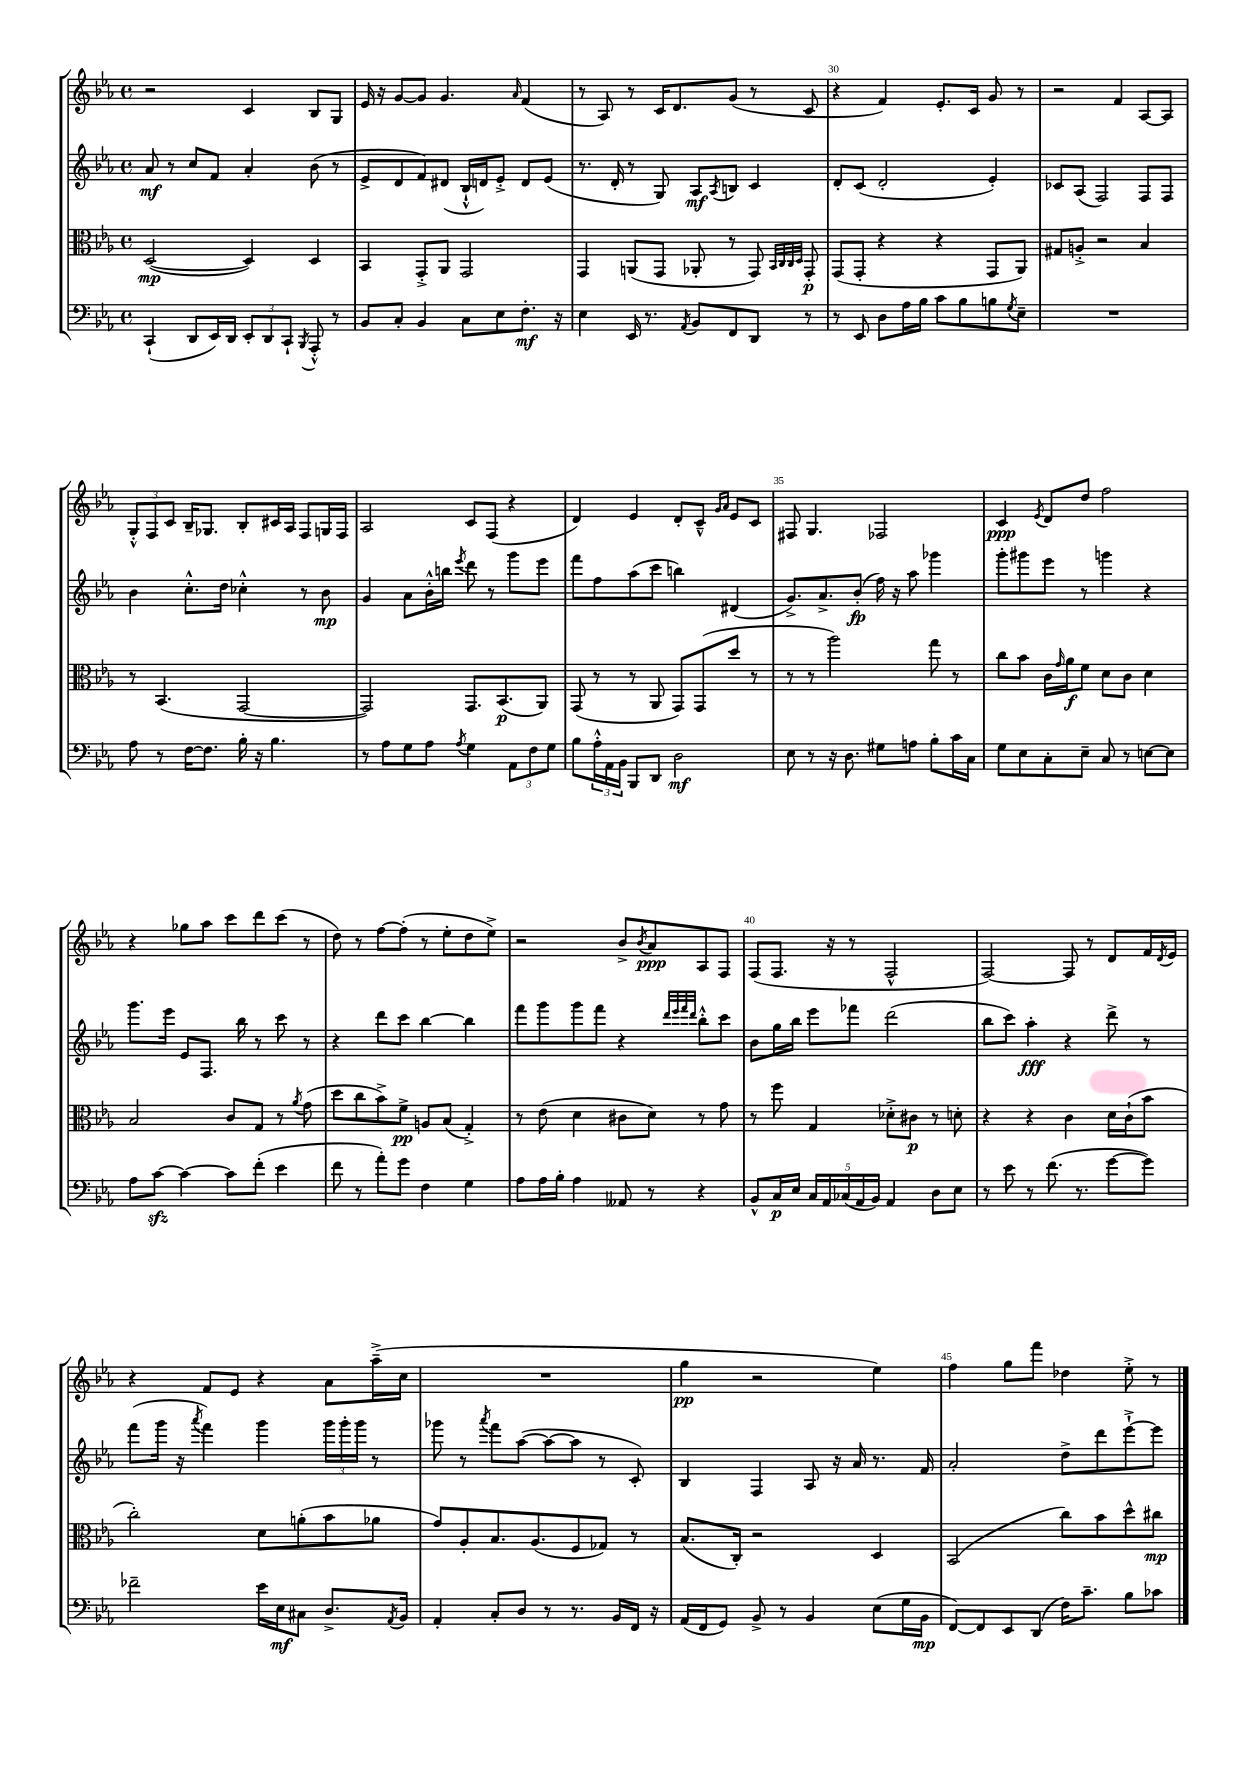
<<
\new StaffGroup <<
\new Staff = "s0" {
    \clef treble \key ees \major \defaultTimeSignature \time 4/4
    r2 c'4 bes8 g8 |
    ees'16 r16 g'8~ g'8 g'4. \grace { aes'16 } f'4( |
    r8 aes8) r8 c'16 d'8. g'8( r8 c'8 |
    r4 f'4) ees'8.-. c'16 g'8 r8 |
    r2 f'4 aes8~ aes8 |
    \tuplet 3/2 { g8-.-^ f8 c'8 } bes16-- ges8. bes8-. cis'16 aes16 f8 g16 f16 |
    aes2 c'8 f8( r4 |
    d'4) ees'4 d'8-. c'8---^ \grace { g'16 aes'16 } ees'8 c'8 |
    fis8 g4. fes2 |
    c'4\ppp \acciaccatura { ees'8 } d'8 d''8 f''2 |
    r4 ges''8 aes''8 c'''8 d'''8 c'''8( r8 |
    d''8) r8 f''8~ f''8-.( r8 ees''8-. d''8 ees''8->) |
    r2 bes'8-> \acciaccatura { bes'8 } aes'8\ppp aes8 f8 |
    f8( f8. r16 r8 f2-^ |
    f2~) f8 r8 d'8 f'16 \acciaccatura { d'8 } ees'16 |
    r4 f'8 ees'8 r4 aes'8 aes''16--->( c''16 |
    R1 |
    g''4\pp r2 ees''4) |
    f''4 g''8 f'''8 des''4 ees''8-.-> r8 \bar "|." |
}
\new Staff = "s1" {
    \clef treble \key ees \major \defaultTimeSignature \time 4/4
    aes'8\mf r8 c''8 f'8 aes'4-. bes'8( r8 |
    ees'8-> d'8 f'8) dis'8( bes16-!-^ d'16) ees'8-.-> d'8 ees'8( |
    r8. d'16-. r8 g8) aes8\mf \acciaccatura { aes8 } b8 c'4 |
    d'8-. c'8( d'2-. ees'4-.) |
    ces'8 aes8( f2) f8 f8 |
    bes'4 c''8.-.-^ d''16 ces''4-.-^ r8 bes'8\mp |
    g'4 aes'8 bes'16-.-^ b''16 \acciaccatura { ees'''8 } d'''8 r8 g'''8 ees'''8 |
    f'''8 f''8 aes''8( c'''8 b''4) dis'4( |
    g'8.->) aes'8.-> bes'8-.\fp( f''16) r16 aes''8 ges'''4 |
    g'''8-. gis'''8 ees'''8 r8 g'''4 r4 |
    g'''8. ees'''16 ees'8 f8. bes''16 r8 c'''8 r8 |
    r4 d'''8 c'''8 bes''4~ bes''4 |
    f'''8 g'''8 g'''8 f'''8 r4 \grace { d'''32 ees'''32 f'''32 d'''32 } bes''8-.-^ c'''8 |
    bes'8 g''16 bes''16 ees'''8 fes'''8 d'''2( |
    bes''8 c'''8) aes''4-.\fff r4 d'''8-> r8 |
    f'''8( g'''16 r16 \acciaccatura { aes'''8 } f'''4) g'''4 \tuplet 3/2 { g'''16 g'''16-. g'''16 } r8 |
    ges'''8 r8 \acciaccatura { aes'''8 } f'''8 aes''8~( aes''8~ aes''8 r8 c'8-.) |
    bes4 f4 aes8 r16 aes'16 r8. f'16 |
    aes'2-. d''8-> d'''8 ees'''8~-!-> ees'''8 \bar "|." |
}
\new Staff = "s2" {
    \clef alto \key ees \major \defaultTimeSignature \time 4/4
    d2~\mp( d4) d4 |
    bes,4 g,8-.-> aes,8 g,2 |
    g,4 a,8( g,8 aes,8-. r8 g,8) \grace { bes,32 c32 c32 d32 } g,8-.\p |
    g,8( g,8-. r4 r4 g,8 aes,8) |
    gis8 a8-.-> r2 bes4 |
    r8 bes,4.( g,2~ |
    g,2) g,8. bes,8.\p( aes,8) |
    g,8( r8 r8 aes,8 g,8) g,8( d''8 r8 |
    r8 r8 aes''2) g''8 r8 |
    c''8 bes'8 c'16 \grace { g'16 } aes'16\f f'8 d'8 c'8 d'4 |
    bes2 c'8 g8 r8 \acciaccatura { aes'8 } g'8( |
    d''8 c''8 bes'8->) f'8->\pp a8 bes8( g4-.->) |
    r8 ees'8( d'4 cis'8 d'8) r8 g'8 |
    r8 f''8 g4 des'8-.-> cis'8\p r8 d'8-. |
    r4 r4 c'4 d'16 c'16-!( bes'8 |
    c''2-.) d'8 a'8-.( bes'8 aes'8 |
    g'8) aes8-. bes8. aes8.( f8 ges8) r8 |
    bes8.( c16-.) r2 d4 |
    bes,2( c''8) bes'8 d''8-^ cis''8\mp \bar "|." |
}
\new Staff = "s3" {
    \clef bass \key ees \major \defaultTimeSignature \time 4/4
    c,4-!( d,8 ees,16) d,16 \tuplet 3/2 { ees,8-. d,8 c,8-! } \acciaccatura { bes,,8 } aes,,8-.-^ r8 |
    bes,8 c8-. bes,4 c8 ees8 f8.-.\mf r16 |
    ees4 ees,16 r8. \acciaccatura { aes,8 } bes,8 f,8 d,8 r8 |
    r8 ees,8 d8 aes16 bes16 c'8 bes8 b8 \acciaccatura { g8 } ees8-- |
    R1 |
    aes8 r8 f16~ f8. bes16-. r16 bes4. |
    r8 aes8 g8 aes8 \acciaccatura { aes8 } g4 \tuplet 3/2 { aes,8 f8 g8 } |
    bes8 \tuplet 3/2 { aes16-.-^ aes,16 bes,16 } bes,,8 d,8 d2\mf |
    ees8 r8 r16 d8. gis8 a8 bes8-. c'16 c16 |
    g8 ees8 c8-. ees8-- c8 r8 e8~ e8 |
    aes8 c'8~\sfz c'4~ c'8 f'8-.( ees'4 |
    f'8 r8 aes'8-.) g'8 f4 g4 |
    aes8 aes16 bes16-. aes4 aeses,8 r8 r4 |
    bes,8-^ c16\p ees16 \tuplet 5/4 { c16 aes,16 ces16( aes,16 bes,16) } aes,4 d8 ees8 |
    r8 ees'8 r8 f'8.( r8. g'8~ g'8) |
    fes'2-- ees'16 ees16\mf cis8 d8.-> \acciaccatura { aes,8 } bes,16 |
    aes,4-. c8-. d8 r8 r8. bes,16 f,16 r16 |
    aes,16( f,16 g,8) bes,8-> r8 bes,4 ees8( g16 bes,16\mp |
    f,8~) f,8 ees,8 d,8( f16) c'8.-- bes8 ces'8 \bar "|." |
}
>>
>>
\layout { \context { \Score currentBarNumber = #27 \override BarNumber.break-visibility = ##(#f #t #t) barNumberVisibility = #(every-nth-bar-number-visible 5) } }
